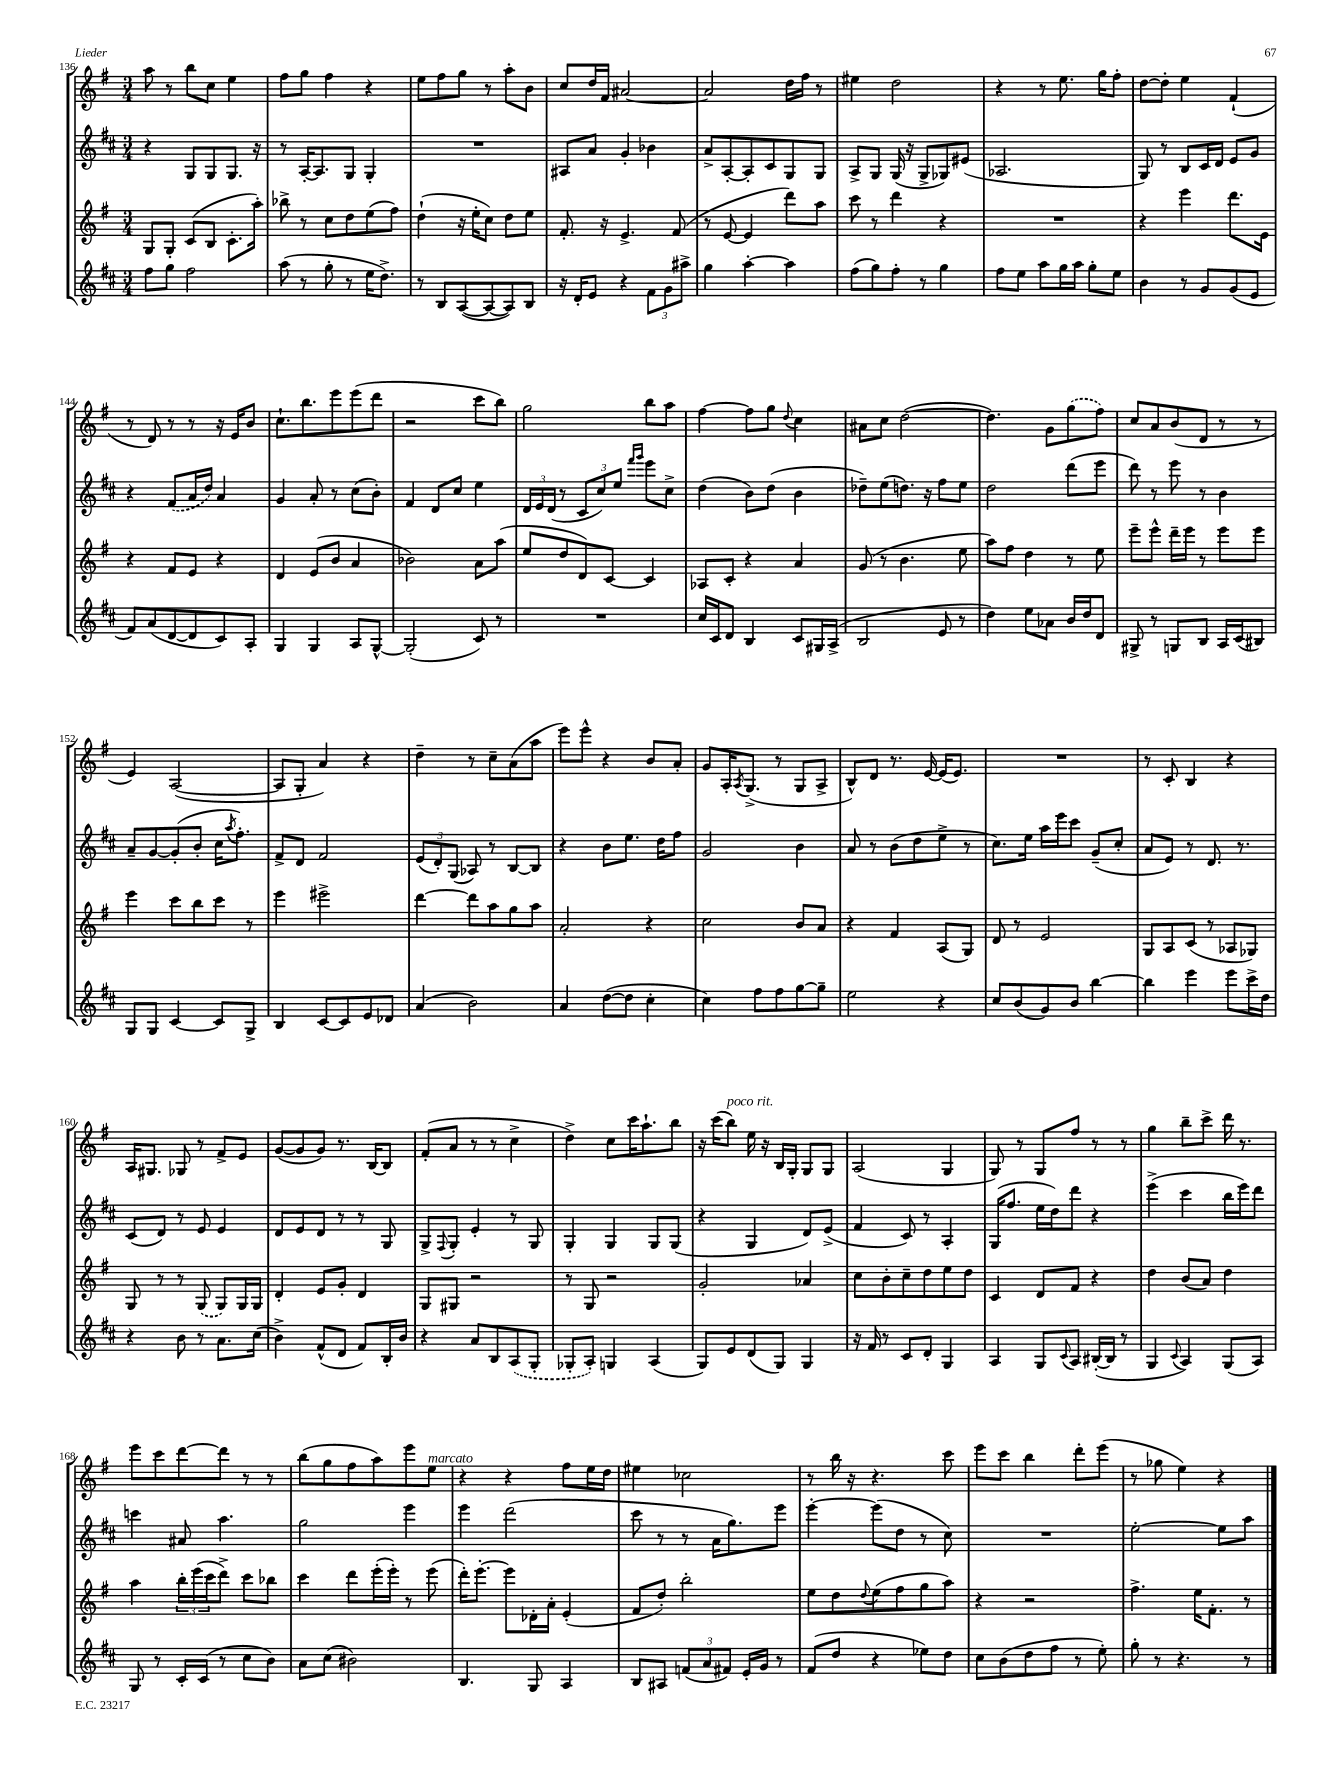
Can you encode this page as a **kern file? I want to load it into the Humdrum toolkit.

**kern	**kern	**kern	**kern
*staff4	*staff3	*staff2	*staff1
*clefG2	*clefG2	*clefG2	*clefG2
*k[f#c#]	*k[f#]	*k[f#c#]	*k[f#]
*M3/4	*M3/4	*M3/4	*M3/4
8ff#	8G	4r	8aa
8gg	8G'	.	8r
2ff#	(8c	8G	8bb
.	8B	8G	8cc
.	8.c'	8.G	4ee
.	16aa')	16r	.
=	=	=	=
(8aa	8bb-^	8r	8ff#
8r	8r	[16A'	8gg
.	.	8.A]	.
8gg'	8cc	.	4ff#
8r	8dd	8G	.
16ee	(8ee	4G'	4r
8.dd^)	.	.	.
.	8ff#)	.	.
=	=	=	=
8r	(4dd`	2.r	8ee
8B	.	.	8ff#
([8A	16r	.	8gg
.	16ee'	.	.
8A_	8cc)	.	8r
8A])	8dd	.	8aa'
8B	8ee	.	8b
=	=	=	=
16r	8.f#'	8A#	8cc
16d'	.	.	.
8e	.	8a	16dd
.	16r	.	16f#
4r	4.e^	4g'	[2a#
12f#	.	4b-	.
12g	.	.	.
.	(8f#	.	.
12aa#^	.	.	.
=	=	=	=
4gg	8r	8a^	2a#]
.	[8e	[8A'	.
[4aa'	4e]	8A']	.
.	.	8c#	.
4aa]	8ddd)	8G	16dd
.	.	.	16ff#
.	8aa	8G	8r
=	=	=	=
(8ff#	8ccc	8A^	4ee#
8gg)	8r	8G	.
8ff#'	4ddd	(16G	2dd
.	.	16r	.
8r	.	8G^	.
4gg	4r	8G-)	.
.	.	(8e#	.
=	=	=	=
8ff#	2.r	2.A-	4r
8ee	.	.	.
8aa	.	.	8r
16gg	.	.	8.ee
16aa	.	.	.
8gg'	.	.	.
.	.	.	16gg
8ee	.	.	8ff#'
=	=	=	=
4b	4r	8G)	[8dd
.	.	8r	8dd']
8r	4eee	8B	4ee
8g	.	16c#	.
.	.	16d	.
(8g	8.ddd	8e	(4f#`
8e	.	8g	.
.	16e	.	.
=	=	=	=
8f#)	4r	4r	8r
(8a	.	.	8d)
[8d	8f#	(8f#	8r
8d]	8e	16a	8r
.	.	16dd)	.
8c#)	4r	4a	16r
.	.	.	16e
8A'	.	.	8b
=	=	=	=
4G	4d	4g	8.cc`
.	.	.	8.bb
4G	(8e	8a'	.
.	8b	8r	8eee
8A	4a	(8cc#	(8eee
[8G^^	.	8b')	8ddd
=	=	=	=
(2G']	2b-)	4f#	2r
.	.	8d	.
.	.	8cc#	.
8c#)	8a	4ee	8ccc
8r	(8aa	.	8bb)
=	=	=	=
2.r	8ee	24d	2gg
.	.	24e	.
.	.	(24d	.
.	8dd	8r	.
.	8d)	12c#	.
.	.	12cc#)	.
.	[8c	.	.
.	.	12ee	.
.	.	16qqfff#	.
.	.	16qqggg	.
.	4c]	8eee	8bb
.	.	8cc#^	8aa
=	=	=	=
16cc#	8A-	(4dd	[4ff#
16c#	.	.	.
8d	8c'	.	.
4B	4r	8b)	8ff#]
.	.	(8dd	8gg
.	.	.	8qqdd
8c#	4a	4b	4cc
16G#	.	.	.
(16A^	.	.	.
=	=	=	=
2B	(8g	8dd-~)	8a#
.	8r	(8ee	8cc
.	4.b	8.dd)	([2dd
.	.	16r	.
8e	.	8ff#	.
8r	8ee	8ee	.
=	=	=	=
4dd)	8aa)	2dd	4.dd])
.	8ff#	.	.
8ee	4dd	.	.
8a-	.	.	8g
16b	8r	(8ddd	(8gg
16dd	.	.	.
8d	8ee	8eee	8ff#)
=	=	=	=
8G#^	8eee~	8ddd)	8cc
8r	8eee^^	8r	8a
8G	16ddd~	8eee	(8b
.	16eee	.	.
8B	8r	8r	8d
16A	8eee	4b	8r
(16c#	.	.	.
8B#)	8eee	.	8r
=	=	=	=
8G	4eee	8a~	4e)
8G	.	[8g	.
[4c#	8ccc	(8g']	([2A
.	8bb	8b'	.
8c#]	8ccc	16cc#	.
.	.	8qaa	.
.	.	8.ff#')	.
8G^	8r	.	.
=	=	=	=
4B	4eee	8f#^	8A]
.	.	8d	8G'
[8c#	2eee#^	2f#	4a)
8c#]	.	.	.
8e	.	.	4r
8d-	.	.	.
=	=	=	=
(4a	[4ddd	(12e	4dd~
.	.	12d')	.
.	.	(12G	.
2b)	8ddd]	8A-)	8r
.	8aa	8r	8cc~
.	8gg	[8B	(8a
.	8aa	8B]	8aa
=	=	=	=
4a	2a'	4r	8eee)
.	.	.	8eee^^
([8dd	.	8b	4r
8dd]	.	8.ee	.
4cc#'	4r	.	8b
.	.	16dd	.
.	.	8ff#	8a'
=	=	=	=
4cc#)	2cc	2g	8g
.	.	.	16A'
.	.	.	8qA
.	.	.	(8.G^
8ff#	.	.	.
8ff#	.	.	8r
[8gg	8b	4b	8G
8gg~]	8a	.	8A^
=	=	=	=
2ee	4r	8a	8B^^)
.	.	8r	8d
.	4f#	(8b	8.r
.	.	8dd	.
.	.	.	[16e
4r	(8A	8ee^	(16e]
.	.	.	8.e)
.	8G)	8r	.
=	=	=	=
8cc#	8d	8.cc#)	2.r
(8b	8r	.	.
.	.	16ee	.
8g)	2e	16aa	.
.	.	16eee	.
8b	.	8ccc#	.
[4bb	.	(8g~	.
.	.	8cc#'	.
=	=	=	=
4bb]	8G	8a	8r
.	8A	8e)	8c'
4eee	(8c	8r	4B
.	8r	8.d	.
8eee	8A-	.	4r
.	.	8.r	.
16ccc#^	8G-)	.	.
16dd	.	.	.
=	=	=	=
4r	8G	(8c#	16A
.	.	.	8.G#
.	8r	8d)	.
8b	8r	8r	8G-
8r	(8G	8e	8r
8.a	8G)	4e	8f#^
.	16G	.	8e
(16cc#	16G	.	.
=	=	=	=
4b^)	4d'	8d	([8g
.	.	8e	8g]
(8f#^^	8e	8d	8g)
8d	8g'	8r	8.r
8f#)	4d	8r	.
.	.	.	[16B
16B'	.	8G	8B]
16b	.	.	.
=	=	=	=
4r	8G	8G^	(8f#'
.	.	8qqF#	.
.	8G#	8G'	8a
8a	2r	4e'	8r
8B	.	.	8r
(8A	.	8r	4cc^
8G'	.	8G	.
=	=	=	=
8G-'	8r	4G'	4dd^)
8A')	8G	.	.
4G	2r	4G	8cc
.	.	.	16ccc
.	.	.	8.aa`
(4A	.	8G	.
.	.	(8G	8bb
=	=	=	=
8G)	2g'	4r	16r
.	.	.	(16ccc
8e	.	.	8bb)
(8d	.	4G	16ee
.	.	.	16r
8G)	.	.	16B
.	.	.	16G'
4G	4a-	8d)	8G
.	.	(8e^	8G
=	=	=	=
16r	8cc	4f#	(2A
16f#	.	.	.
8r	8b'	.	.
8c#	8cc~	8c#)	.
8d'	8dd	8r	.
4G	8ee	4A'	4G
.	8dd	.	.
=	=	=	=
4A	4c	(16G	8G)
.	.	8.ff#	.
.	.	.	8r
8G	8d	16ee	8G
.	.	16dd)	.
8qqc#	.	.	.
8A	8f#	8ddd	8ff#
([16B#'	4r	4r	8r
16B#]	.	.	.
8r	.	.	8r
=	=	=	=
4G	4dd	(4eee^	4gg
8qqc#	.	.	.
4A)	(8b	4ccc#	8bb~
.	8a)	.	8ccc^
(8G	4dd	16bb	16ddd
.	.	16eee)	8.r
8A)	.	8ddd	.
=	=	=	=
8G	4aa	4ccc	8eee
8r	.	.	8ccc
16c#'	24bb'	8a#	[8ddd
.	(24eee	.	.
(16c#	.	.	.
.	24ccc	.	.
8r	8ddd^)	4.aa	8ddd]
8cc#	8ccc	.	8r
8b)	8bb-	.	8r
=	=	=	=
8a	4ccc	2gg	(8bb
(8cc#	.	.	8gg
2b#)	8ddd	.	8ff#
.	(16eee'	.	8aa)
.	16eee')	.	.
.	8r	4eee	8eee
.	(8eee	.	8ee
=	=	=	=
4.B	16ddd')	4eee	4r
.	[8.eee'	.	.
.	8eee]	(2ddd	4r
8G	16d-'	.	.
.	16a'	.	.
4A	(4e'	.	8ff#
.	.	.	16ee
.	.	.	16dd
=	=	=	=
8B	8f#	8ccc#	4ee#
8A#	8dd')	8r	.
(12f	2bb'	8r	2cc-
12a	.	.	.
.	.	16a	.
12f#)	.	.	.
.	.	8.gg)	.
16e'	.	.	.
16g	.	.	.
8r	.	8eee	.
=	=	=	=
(8f#	8ee	[4eee'	8r
8dd	8dd	.	16bb
.	.	.	16r
.	8qqdd	.	.
4r	(8ee	(8eee]	4.r
.	8ff#	8dd	.
8ee-)	8gg	8r	.
8dd	8aa)	8cc#)	8ccc
=	=	=	=
8cc#	4r	2.r	8eee
(8b	.	.	8ccc
8dd	2r	.	4bb
8ff#	.	.	.
8r	.	.	8ddd'
8ee')	.	.	(8eee
=	=	=	=
8gg'	4.ff#^	[2ee'	8r
8r	.	.	8gg-
4.r	.	.	4ee)
.	16ee	.	.
.	8.f#'	.	.
.	.	8ee]	4r
8r	8r	8aa	.
==	==	==	==
*-	*-	*-	*-
